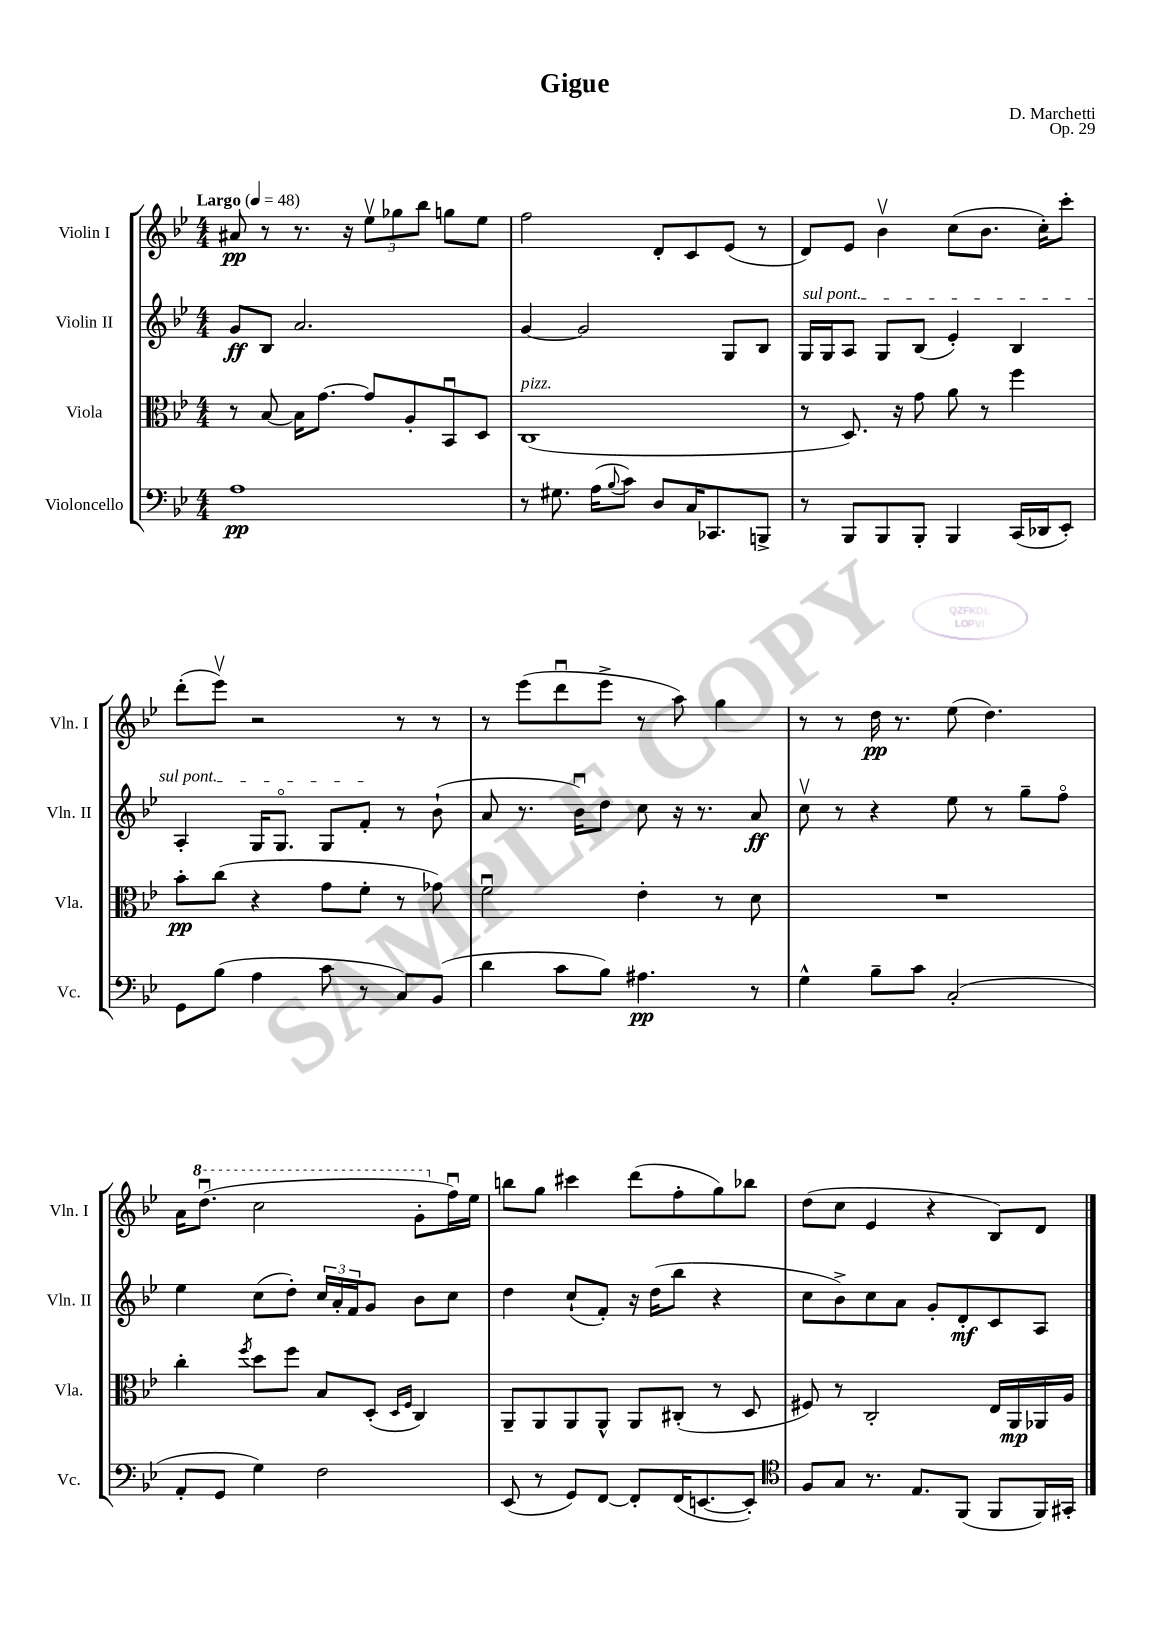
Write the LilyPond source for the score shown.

\header { title = "Gigue" composer = "D. Marchetti" opus = "Op. 29" }
<<
\new StaffGroup <<
\new Staff = "s0" \with { instrumentName = "Violin I" shortInstrumentName = "Vln. I" } {
    \clef treble \key bes \major \numericTimeSignature \time 4/4 \tempo "Largo" 4 = 48
    ais'8\pp r8 r8. r16 \tuplet 3/2 { ees''8\upbow ges''8 bes''8 } g''8 ees''8 |
    f''2 d'8-. c'8 ees'8( r8 |
    d'8) ees'8 bes'4\upbow c''8( bes'8. c''16-.) c'''8-. |
    d'''8-.( ees'''8\upbow) r2 r8 r8 |
    r8 ees'''8( d'''8\downbow ees'''8-> r8 a''8) g''4 |
    r8 r8 d''16\pp r8. ees''8( d''4.) |
    a'16 \ottava #1 d'''8.\downbow( c'''2 g''8-. \ottava #0 f''16\downbow) ees''16 |
    b''8 g''8 cis'''4 d'''8( f''8-. g''8) bes''8 |
    d''8( c''8 ees'4 r4 bes8) d'8 \bar "|." |
}
\new Staff = "s1" \with { instrumentName = "Violin II" shortInstrumentName = "Vln. II" } {
    \clef treble \key bes \major \numericTimeSignature \time 4/4
    g'8\ff bes8 a'2. |
    g'4~ g'2 g8 bes8 |
    \once \override TextSpanner.bound-details.left.text = \markup { \italic "sul pont." } g16\startTextSpan g16 a8 g8 bes8( ees'4-.) bes4 |
    a4-. g16 g8.\flageolet g8 f'8-.\stopTextSpan r8 bes'8-!( |
    a'8 r8. bes'16\downbow) d''8 c''8 r16 r8. a'8\ff |
    c''8\upbow r8 r4 ees''8 r8 g''8-- f''8\flageolet |
    ees''4 c''8( d''8-.) \tuplet 3/2 { c''16 a'16-. f'16 } g'8 bes'8 c''8 |
    d''4 c''8-!( f'8-.) r16 d''16( bes''8 r4 |
    c''8 bes'8->) c''8 a'8 g'8-. d'8-.\mf c'8 a8 \bar "|." |
}
\new Staff = "s2" \with { instrumentName = "Viola" shortInstrumentName = "Vla." } {
    \clef alto \key bes \major \numericTimeSignature \time 4/4
    r8 bes8~ bes16 g'8.~ g'8 a8-. bes,8\downbow d8 |
    c1^\markup { \italic "pizz." }( |
    r8 d8.) r16 g'8 a'8 r8 f''4 |
    bes'8-.\pp c''8( r4 g'8 f'8-. r8 ges'8) |
    f'2\downbow ees'4-. r8 d'8 |
    R1 |
    c''4-. \acciaccatura { f''8 } d''8 f''8 bes8 d8-.( \grace { d16 f16 } c4) |
    a,8-- a,8 a,8 a,8-^ a,8 cis8-.( r8 d8 |
    fis8) r8 c2-. ees16 a,16\mp aes,16 a16 \bar "|." |
}
\new Staff = "s3" \with { instrumentName = "Violoncello" shortInstrumentName = "Vc." } {
    \clef bass \key bes \major \numericTimeSignature \time 4/4
    a1\pp |
    r8 gis8. a16( \appoggiatura { bes8 } c'8) d8 c16 ces,8. b,,8-> |
    r8 bes,,8 bes,,8 bes,,8-. bes,,4 c,16( des,16 ees,8-.) |
    g,8 bes8( a4 c'8 r8 c8) bes,8( |
    d'4 c'8 bes8) ais4.\pp r8 |
    g4-^ bes8-- c'8 c2-.( |
    a,8-. g,8 g4) f2 |
    ees,8( r8 g,8) f,8~ f,8-. f,16( e,8.~ e,8-.) |
    \clef tenor f8 g8 r8. ees8. f,8( f,8 f,16) gis,16-. \bar "|." |
}
>>
>>
\layout { \context { \Score \remove "Bar_number_engraver" } }
